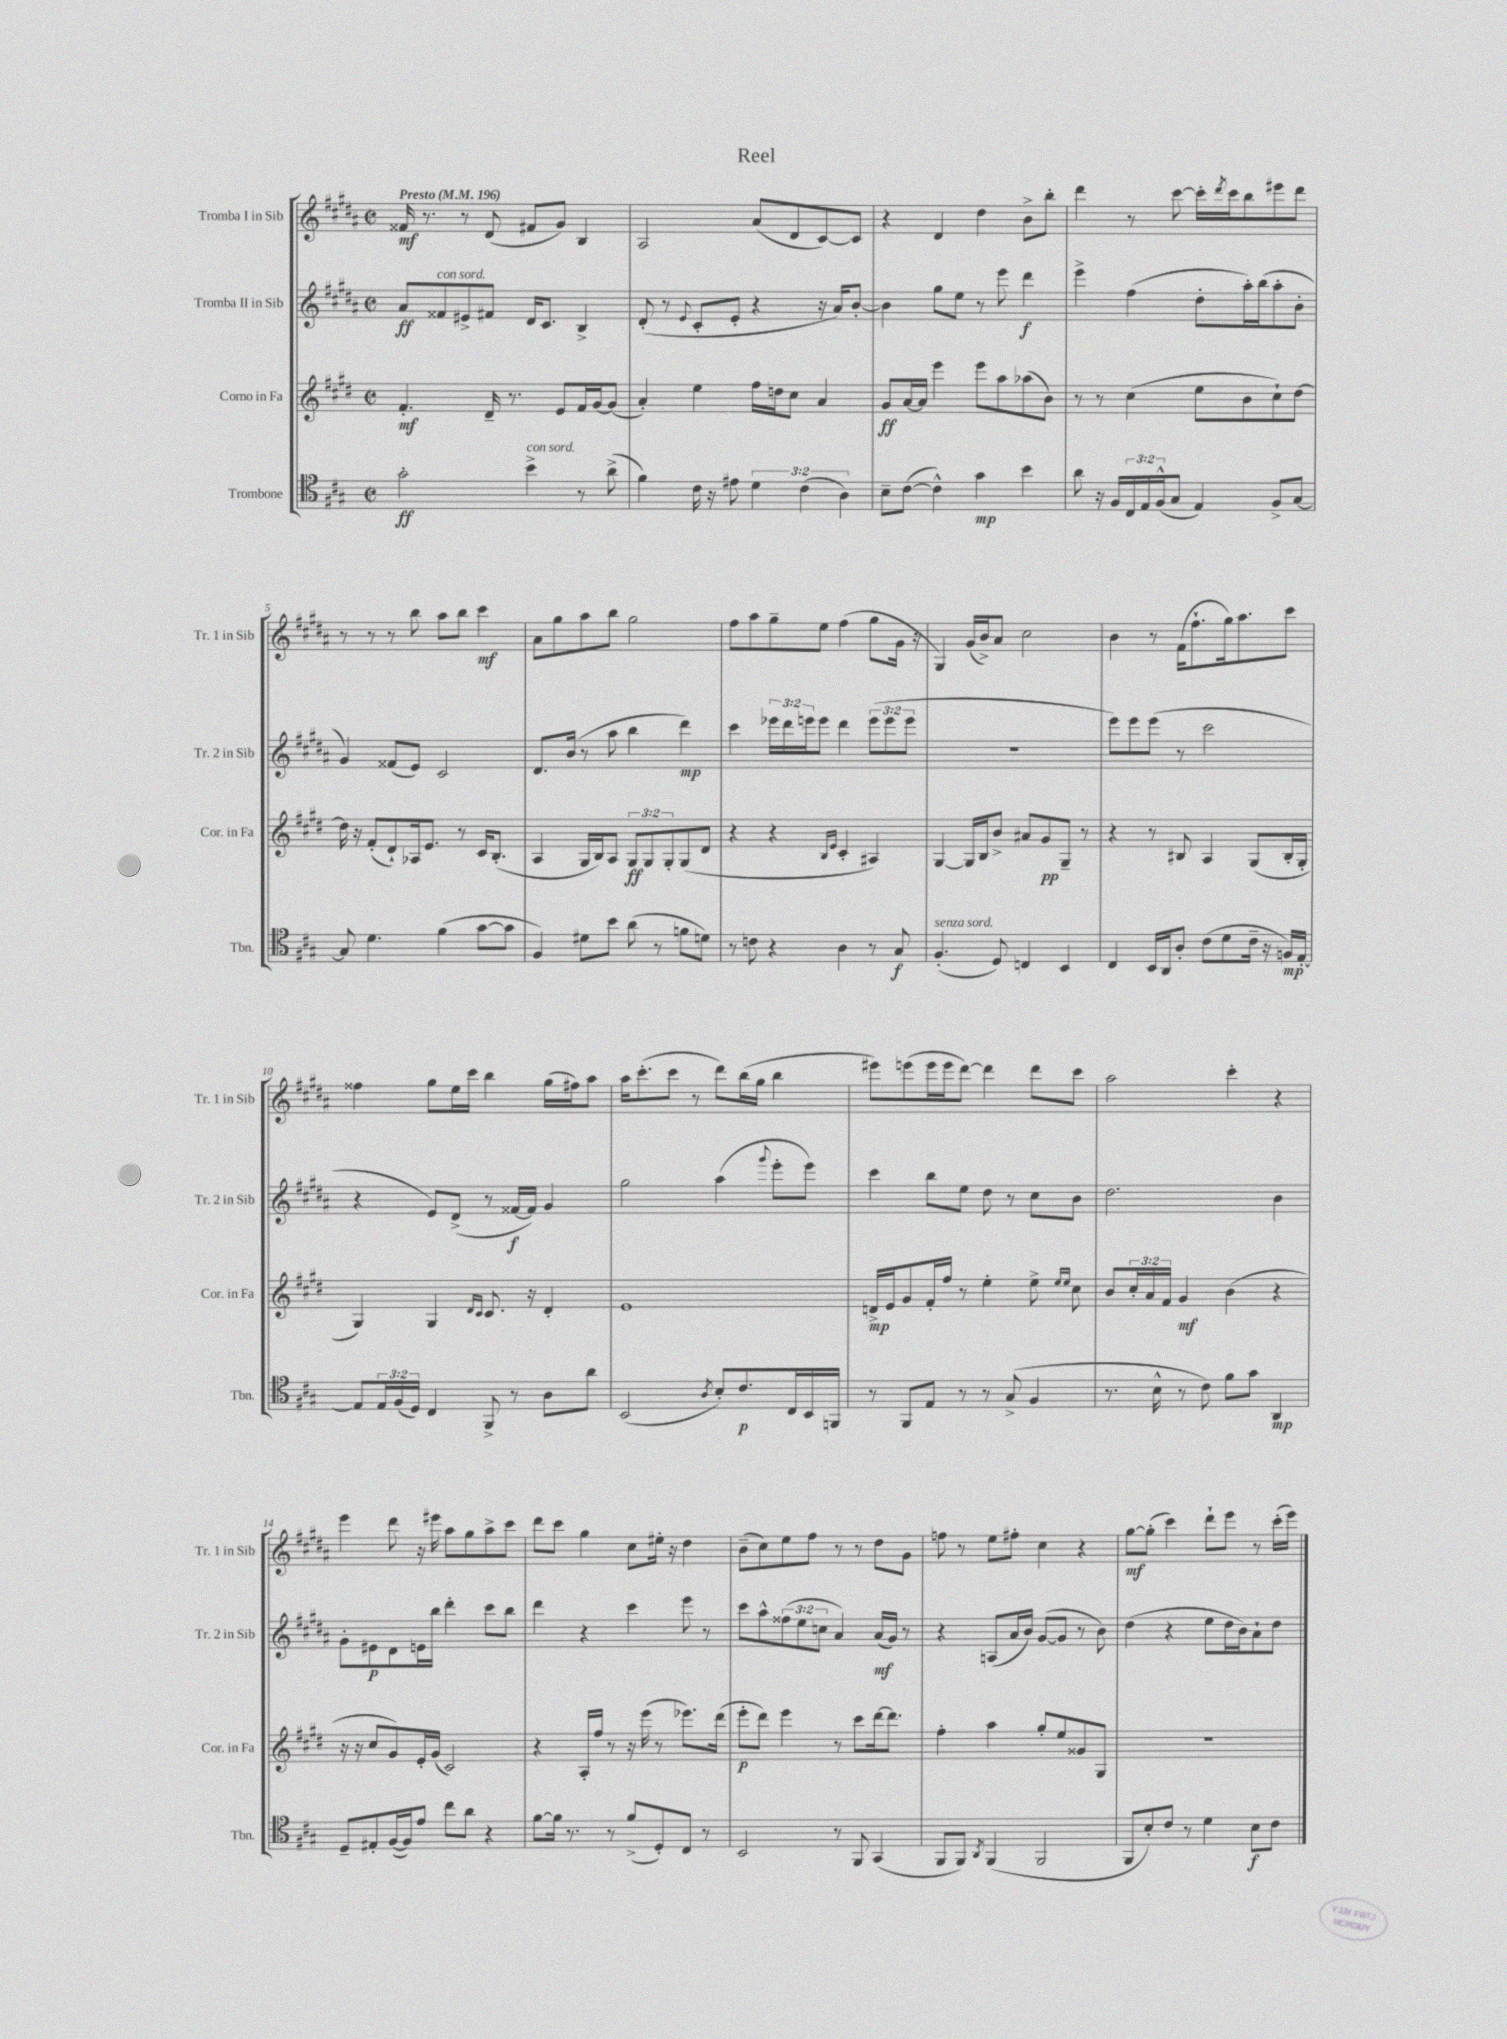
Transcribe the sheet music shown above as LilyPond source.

\header { title = "Reel" }
<<
\new StaffGroup <<
\new Staff = "s0" \with { instrumentName = "Tromba I in Sib" shortInstrumentName = "Tr. 1 in Sib" } {
    \clef treble \key b \major \defaultTimeSignature \time 2/2 \tempo "Presto" 4 = 196
    fisis'16\mf r8. r8 dis'8( fis'8 gis'8) b4 |
    ais2 ais'8( dis'8 cis'8~) cis'8 |
    r4 dis'4 dis''4 b'8-> b''8-. |
    dis'''4 r8 cis'''8~ cis'''16-. \acciaccatura { dis'''8 } cis'''16 b''8 eis'''8 dis'''8 |
    r8 r8 r8 b''8 ais''8 b''8 cis'''4\mf |
    ais'8 gis''8 ais''8 b''8 gis''2 |
    fis''8 ais''8 gis''8-- e''8 fis''4( gis''8 gis'16 r16 |
    gis4) gis'16( b'16->) ais'8 cis''2 |
    b'4 r8 fis'16( fis''8.-! gis''16) ais''8. cis'''8 |
    fisis''4 gis''8 e''16 cis'''16 b''4 gis''16( fis''16) ais''8 |
    ais''16 cis'''8.-.( cis'''8 r8 dis'''8) b''16( gis''16 b''4 |
    eis'''8) e'''8( e'''16 e'''16 dis'''8~) dis'''4 dis'''8 cis'''8 |
    ais''2 cis'''4-. r4 |
    e'''4 dis'''8 r16 eis'''16 ais''8 gis''8 ais''8-> cis'''8 |
    dis'''8 cis'''8 gis''4 cis''8 eis''16-. r16 dis''4 |
    b'8--( cis''8) e''8 fis''8 r8 r8 dis''8 gis'8 |
    f''8 r8 e''8 fis''8-. cis''4 r4 |
    gis''8~\mf gis''8-.( cis'''4) dis'''8-! e'''8 r8 cis'''16-.( e'''16) \bar "|." |
}
\new Staff = "s1" \with { instrumentName = "Tromba II in Sib" shortInstrumentName = "Tr. 2 in Sib" } {
    \clef treble \key b \major \defaultTimeSignature \time 2/2 \override Staff.TupletNumber.text = #tuplet-number::calc-fraction-text
    ais'8\ff fisis'8^\markup { \italic "con sord." } eis'8-> fis'8 dis'16 cis'8. b4-> |
    dis'8-.( r8 \appoggiatura { e'8 } cis'8-. e'8-. r4 r16 ais'16) b'8~-. |
    b'4 gis''8 e''8 r8 e'''8 dis'''4\f |
    e'''4-> fis''4( dis''8-. ais''16-.) b''16( ais''8-. b'8-. |
    gis'4) fisis'8( e'8) cis'2 |
    dis'8. b'16( r8 ais''8 b''4 dis'''4\mp) |
    cis'''4 \tuplet 3/2 { ees'''16 dis'''16 e'''16 } e'''8 dis'''4 \tuplet 3/2 { e'''8( e'''8 e'''8 } |
    R1 |
    e'''8) e'''8 e'''8( r8 cis'''2 |
    r4 e'8) dis'8->( r8 fisis'16~\f fisis'16) gis'4 |
    gis''2 ais''4( \appoggiatura { gis'''8 } e'''8-. e'''8) |
    cis'''4 b''8 e''8 dis''8 r8 cis''8 b'8 |
    dis''2. b'4 |
    gis'8-. eis'8\p dis'8 e'16 b''16 dis'''4-. cis'''8 b''8 |
    dis'''4 r4 cis'''4 e'''8 r8 |
    cis'''8 ais''8-^ \tuplet 3/2 { fisis''8( e''8 c''8 } ais'4) ais'16\mf( gis'16) r8 |
    r4 a8( ais'16 b'16) gis'8~( gis'8 r8 b'8) |
    dis''4( r4 e''8 dis''16 b'16) ais'8-! dis''8 \bar "|." |
}
\new Staff = "s2" \with { instrumentName = "Corno in Fa" shortInstrumentName = "Cor. in Fa" } {
    \clef treble \key e \major \defaultTimeSignature \time 2/2 \override Staff.TupletNumber.text = #tuplet-number::calc-fraction-text
    fis'4.-.\mf dis'16-- r8. e'8 fis'16 gis'16~ gis'8( |
    a'4-.) e''4 fis''16 d''16 cis''8 a'4 |
    gis'8\ff a'16~ a'16 e'''4 e'''8 a''8 aes''8( b'8) |
    r8 r8 cis''4( e''8 b'8 cis''8-!) dis''8~ |
    dis''16 r16 fis'8-.( dis'8-!) aes16 e'8. r8 cis'16 b8.-.( |
    a4 gis16 b16) a8 \tuplet 3/2 { gis8\ff gis8 gis8-. } gis8( dis'8 |
    r4 r4 \grace { b16 e'16 } cis'4-. ais4) |
    gis4~ gis16 b16 b'8-> ais'8 gis'8\pp gis8-- r8 |
    r4 r8 bis8 a4 gis8( bis16-. gis16-. |
    gis4) gis4 \grace { dis'16 cis'16 } cis'8. r16 dis'4-. |
    e'1 |
    d'16->\mp e'16 gis'8 fis'16-. fis''16 r8 e''4-. e''8-> \grace { e''16 e''16 } cis''8 |
    b'8 \tuplet 3/2 { cis''16-. a'16 fis'16 } gis'4\mf b'4( r4 |
    r16 r16 cis''8 gis'8) e'16-. gis'16( cis'2) |
    r4 a16-. fis''16 r8 r16 e'''16( r8 ees'''8.) dis'''16( |
    e'''8-.\p dis'''8) e'''4 r8 cis'''8 dis'''16~ dis'''8. |
    fis''4-. a''4 gis''8-. e''8 gisis'8 gis8 |
    R1 \bar "|." |
}
\new Staff = "s3" \with { instrumentName = "Trombone" shortInstrumentName = "Tbn." } {
    \clef tenor \key a \major \defaultTimeSignature \time 2/2 \override Staff.TupletNumber.text = #tuplet-number::calc-fraction-text
    gis'2-.\ff b'4->^\markup { \italic "con sord." } r8 a'8->( |
    fis'4) cis'16 r16 eis'8 \tuplet 3/2 { d'4 cis'4( a4) } |
    b8-- cis'8~( cis'4-^) gis'4\mp b'4 |
    a'8 r16 fis16 \tuplet 3/2 { cis16 e16 fis16-^( } gis8 e4) fis8-> gis8~ |
    gis8 d'4. fis'4( gis'8~ gis'8 |
    fis4) dis'8 b'8 a'8( r8 f'8 d'8) |
    r8 c'8 r4 a4 r8 gis8\f |
    fis4.-.^\markup { \italic "senza sord." }( d8) c4 b,4 |
    cis4 b,16 a,16 a8-. cis'8( d'8 cis'16-- r16 f16\mp) e16~-. |
    e8 \tuplet 3/2 { e16 fis16( d16) } cis4 fis,8-> r8 a8 a'8 |
    b,2( \acciaccatura { a8 } b8-.) cis'8.\p cis16 b,16 f,16 |
    r8 fis,8 e8 r8 r8 gis8->( fis4 |
    r8. b16-^ r8 cis'8) fis'8 gis'8 a,4\mp |
    d8-- eis8-. fis16~( fis16) e'8 cis''8 a'8 r4 |
    fis'8~ fis'16 r8. r8 fis'8->( d8-.) cis8 r8 |
    b,2 r8 fis,8 gis,4( |
    fis,8 fis,8) \acciaccatura { a,8 } fis,4( fis,2 |
    fis,8 b8-.) cis'8 r8 d'4 b8\f cis'8 \bar "|." |
}
>>
>>
